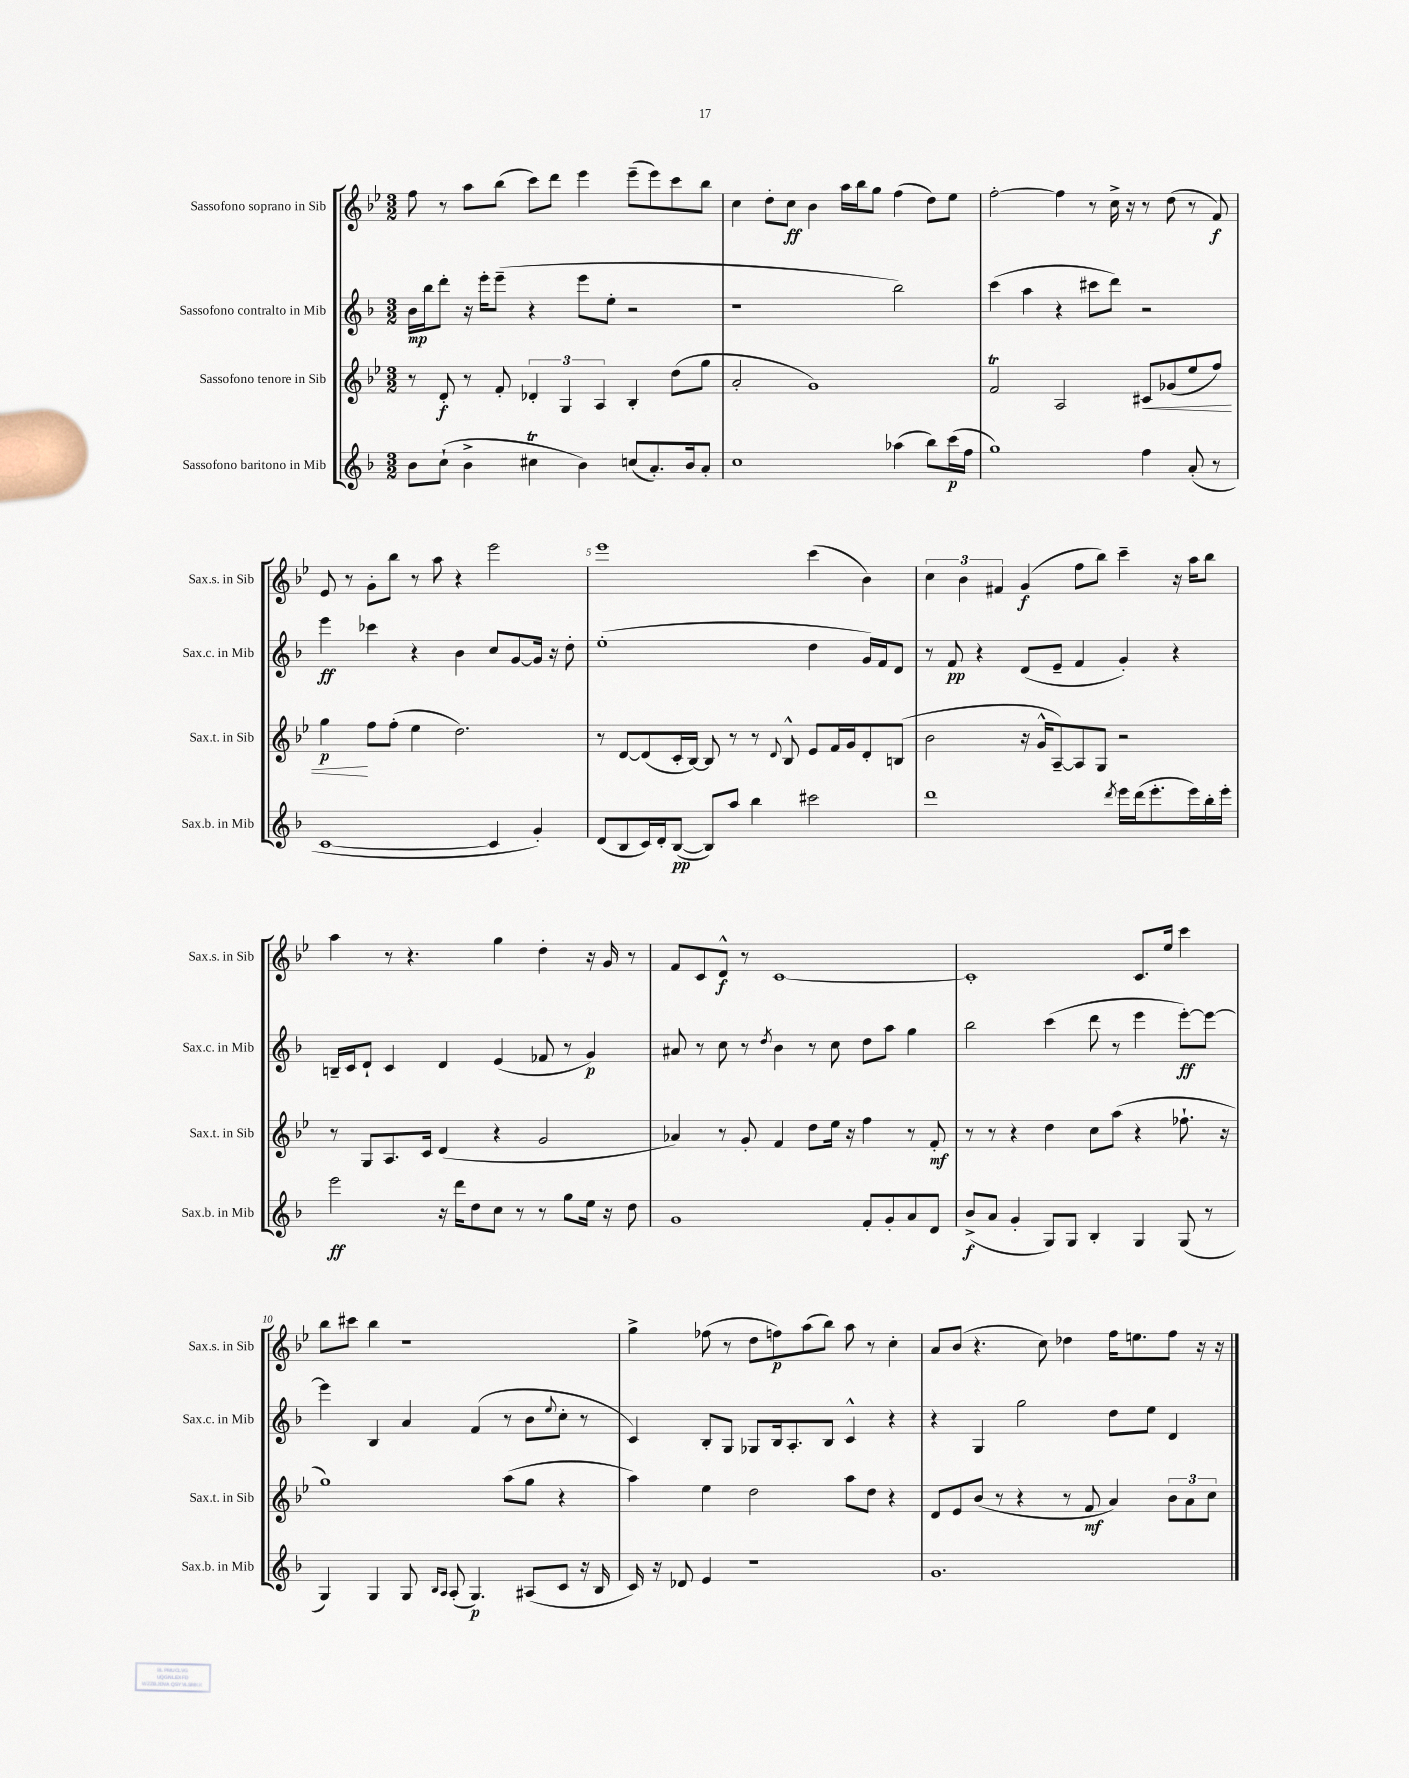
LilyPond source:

<<
\new StaffGroup <<
\new Staff = "s0" \with { instrumentName = "Sassofono soprano in Sib" shortInstrumentName = "Sax.s. in Sib" } {
    \clef treble \key bes \major \numericTimeSignature \time 3/2
    f''8 r8 a''8 bes''8( c'''8) d'''8 ees'''4 ees'''8--( ees'''8) c'''8 bes''8 |
    c''4 d''8-. c''8\ff bes'4 a''16 bes''16 g''8 f''4( d''8) ees''8 |
    f''2~-. f''4 r8 c''16-> r16 r8 d''8( r8 f'8\f) |
    ees'8 r8 g'8-. bes''8 r8 a''8 r4 ees'''2 |
    ees'''1 c'''4( bes'4) |
    \tuplet 3/2 { c''4 bes'4 fis'4 } g'4\f( f''8 bes''8) c'''4-- r16 a''16 bes''8 |
    a''4 r8 r4. g''4 d''4-. r16 g'16 r8 |
    f'8 c'8 d'8-^\f r8 c'1~ |
    c'1-. c'8. ees''16 c'''4 |
    bes''8 cis'''8 bes''4 r1 |
    g''4-> fes''8( r8 d''8 f''8\p) a''8( bes''8) a''8 r8 c''4-. |
    a'8 bes'8( r4. c''8) des''4 f''16 e''8. f''8 r16 r16 \bar "|." |
}
\new Staff = "s1" \with { instrumentName = "Sassofono contralto in Mib" shortInstrumentName = "Sax.c. in Mib" } {
    \clef treble \key f \major \numericTimeSignature \time 3/2
    bes'16\mp bes''16 d'''8-. r16 e'''16-. e'''8--( r4 e'''8 e''8-. r2 |
    r1 bes''2) |
    c'''4( a''4 r4 cis'''8 d'''8) r2 |
    e'''4\ff ces'''4 r4 bes'4 c''8 g'8~ g'16 r16 d''8-. |
    e''1-.( d''4 g'16) f'16 d'8 |
    r8 f'8\pp r4 d'8( e'8-- f'4 g'4-.) r4 |
    b16-- c'16 d'8-! c'4 d'4 e'4( fes'8 r8 g'4\p) |
    ais'8 r8 c''8 r8 \acciaccatura { d''8 } bes'4 r8 c''8 d''8 a''8 g''4 |
    bes''2 c'''4( d'''8 r8 e'''4 e'''8~-.\ff) e'''8~ |
    e'''4 bes4 a'4 f'4( r8 bes'8 \appoggiatura { e''8 } c''8-. r8 |
    c'4) bes8-. g8 ges8 bes16 a8.-. bes8 c'4-^ r4 |
    r4 g4 g''2 d''8 e''8 d'4 \bar "|." |
}
\new Staff = "s2" \with { instrumentName = "Sassofono tenore in Sib" shortInstrumentName = "Sax.t. in Sib" } {
    \clef treble \key bes \major \numericTimeSignature \time 3/2
    r8 d'8-.\f r8 f'8-. \tuplet 3/2 { des'4-. g4 a4 } bes4-. d''8( g''8 |
    a'2-. g'1) |
    f'2\trill a2 cis'8\< ges'8( ees''8 f''8) |
    g''4\p\! f''8 f''8-.( ees''4 d''2.) |
    r8 d'8~ d'8( c'16-. bes16~) bes8 r8 r8 \appoggiatura { d'8 } bes8-^ ees'8 f'16 g'16 d'8-. b8( |
    bes'2 r16 g'16-^ a8~--) a8 g8 r2 |
    r8 g8 a8. c'16 d'4( r4 g'2 |
    aes'4) r8 g'8-. f'4 d''8 ees''16 r16 f''4 r8 f'8-.\mf |
    r8 r8 r4 d''4 c''8 a''8( r4 fes''8.-! r16 |
    g''1) a''8( g''8 r4 |
    a''4) ees''4 d''2 a''8 d''8 r4 |
    d'8 ees'8 bes'8( r8 r4 r8 f'8\mf a'4) \tuplet 3/2 { bes'8 a'8 c''8 } \bar "|." |
}
\new Staff = "s3" \with { instrumentName = "Sassofono baritono in Mib" shortInstrumentName = "Sax.b. in Mib" } {
    \clef treble \key f \major \numericTimeSignature \time 3/2
    bes'8 c''8-!( bes'4-> cis''4\trill bes'4) c''8( a'8.-.) bes'16 a'8-. |
    c''1 aes''4( bes''8) c'''16\p( f''16 |
    g''1) f''4 a'8-.( r8 |
    c'1~ c'4 g'4-.) |
    d'8( bes8 c'16) d'16-. bes8~\pp( bes8) a''8 bes''4 cis'''2 |
    d'''1 \acciaccatura { d'''8 } e'''16 d'''16( e'''8.-. e'''16) bes''16-. e'''16-. |
    e'''2\ff r16 d'''16 d''8 c''8 r8 r8 g''8 e''16 r16 d''8 |
    g'1 f'8-. g'8-. a'8 d'8 |
    bes'8->\f( a'8 g'4-. g8) g8 bes4-. g4 g8( r8 |
    g4) g4 g8 \grace { bes16 a16 } a8-.( g4.\p) ais8( c'8 r16 bes16 |
    c'16) r16 des'8 e'4 r1 |
    g'1. \bar "|." |
}
>>
>>
\layout { \context { \Score \override BarNumber.break-visibility = ##(#f #t #t) barNumberVisibility = #(every-nth-bar-number-visible 5) } }
